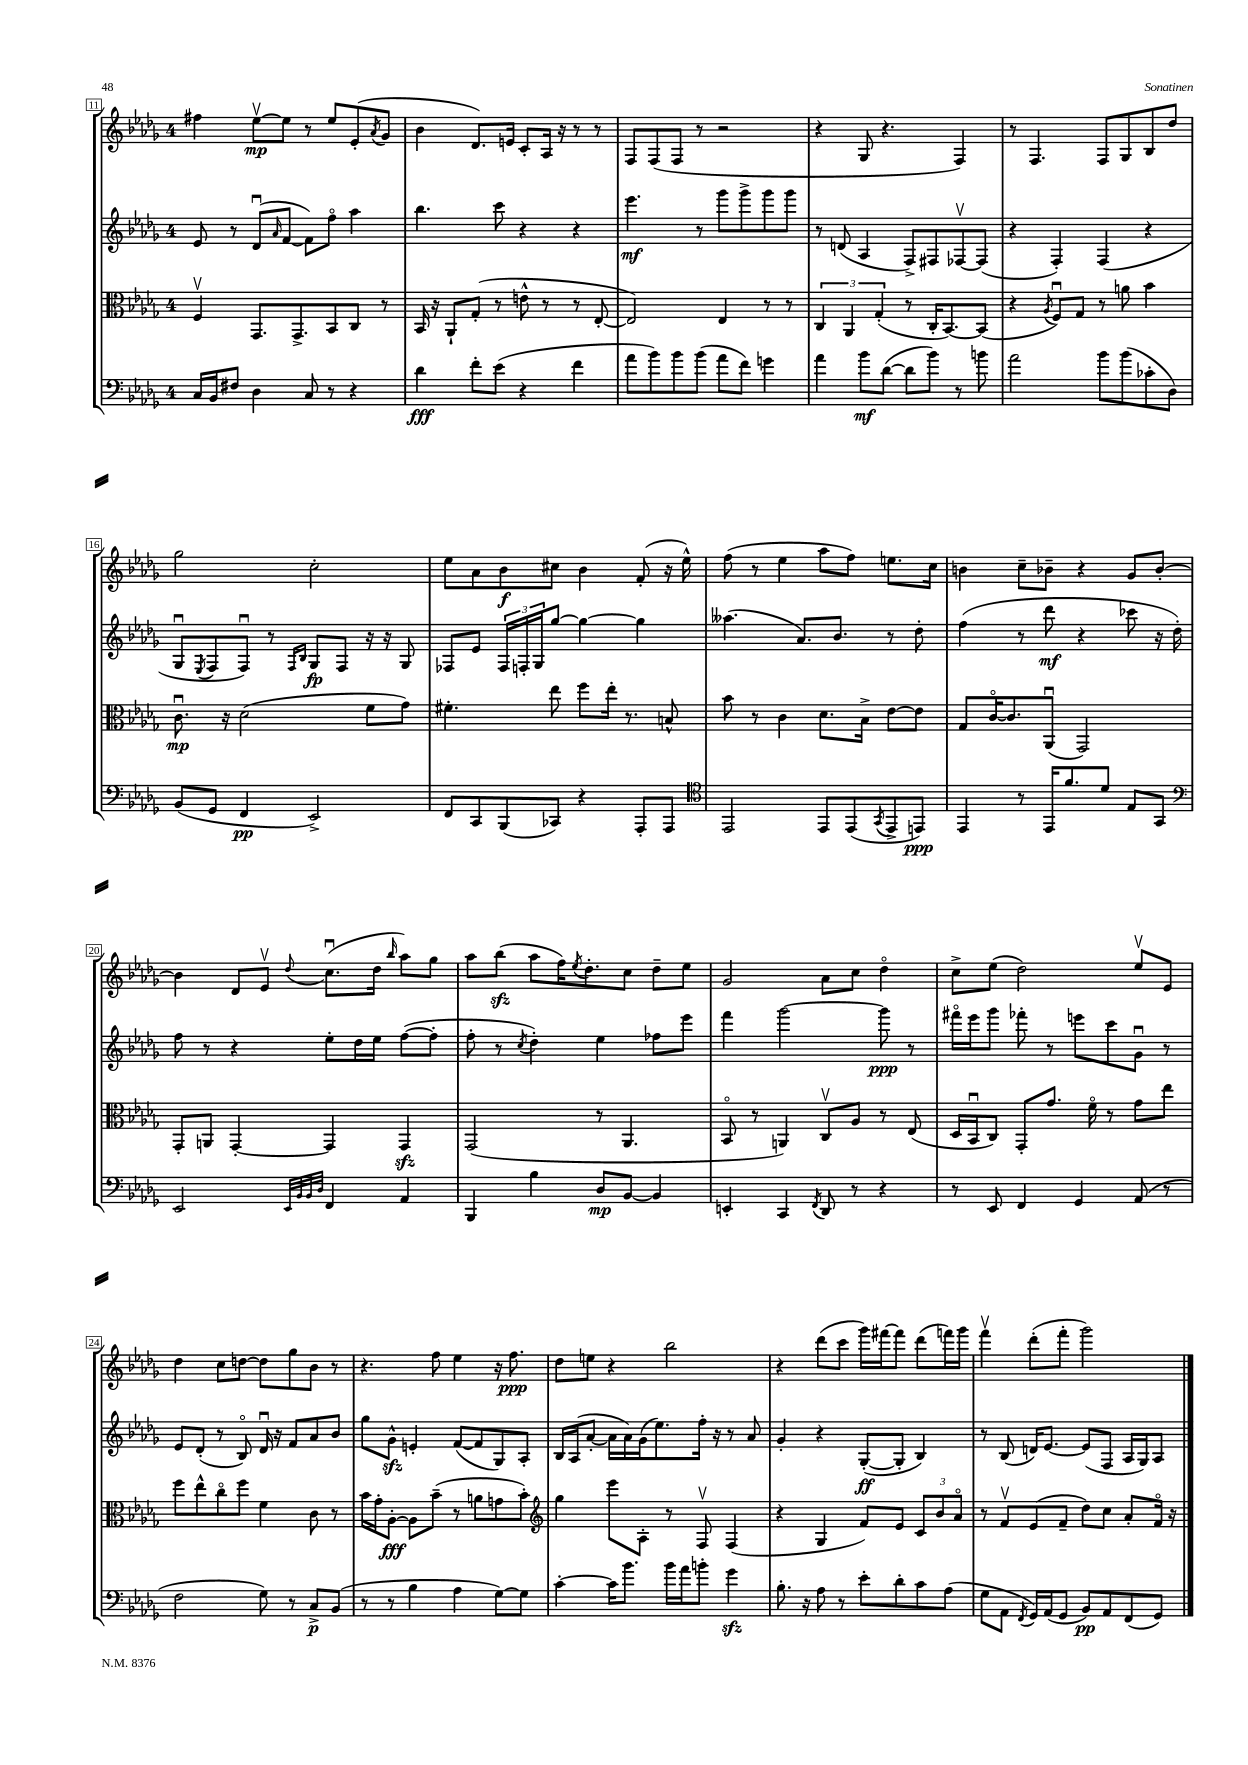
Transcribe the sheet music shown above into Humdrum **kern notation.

**kern	**kern	**kern	**kern
*staff4	*staff3	*staff2	*staff1
*clefF4	*clefC3	*clefG2	*clefG2
*k[b-e-a-d-g-]	*k[b-e-a-d-g-]	*k[b-e-a-d-g-]	*k[b-e-a-d-g-]
*M4/4	*M4/4	*M4/4	*M4/4
16C	4Fv	8e-	4ff#
16BB-	.	.	.
8F#	.	8r	.
4D-	8.GG-	(8d-u	[8ee-v
.	.	16qqa-	.
.	.	[8f	8ee-]
.	8.GG-^	.	.
8C	.	8f])	8r
8r	8BB-	8ffo	8ee-
4r	8C	4aa-	(8e-'
.	.	.	8qa-
.	8r	.	8g-
=	=	=	=
4d-	16BB-	4.bb-	4b-
.	16r	.	.
.	8AA-`	.	.
8f'	(8G-'	.	8.d-)
(8e-	8r	8ccc	.
.	.	.	16e
4r	8e^^	4r	8c'
.	8r	.	16A-
.	.	.	16r
4f	8r	4r	8r
.	[8E-'	.	8r
=	=	=	=
8a-	2E-])	4.eee-	8F
8b-)	.	.	(8F
8b-	.	.	8F
(8b-	.	8r	8r
8a-	4E-	8ggg-	2r
8f)	.	8ggg-^	.
4g	8r	8ggg-	.
.	8r	8ggg-	.
=	=	=	=
4a-	6C	8r	4r
.	.	(8d	.
.	6AA-	.	.
8b-	.	4A-	8G-
.	(6G-'	.	.
([8d-	.	.	4.r
8d-]	8r	8F^)	.
8b-)	16C'	8F#	.
.	[8.BB-)	.	.
8r	.	[8F-v	4F)
8b	(8BB-]	(8F-]	.
=	=	=	=
2a-	4r	4r	8r
.	.	.	4.F
.	8qA-	.	.
.	8Fu)	4F')	.
.	8G-	.	.
8b-	8r	(4F	8F
(8b-	8a	.	8G-
8c-'	4b-	4r	8B-
8D-)	.	.	8dd-
=	=	=	=
(8BB-	8.cu	8G-u	2gg-
.	.	8qE-	.
8GG-	.	8F	.
.	16r	.	.
4FF	(2d-	8Fu)	.
.	.	8r	.
.	.	16qqF	.
.	.	16qqB-	.
2EE-^)	.	8G-	2cc'
.	.	8F	.
.	8f	16r	.
.	.	16r	.
.	8g-)	8G-	.
=	=	=	=
8FF	4.f#'	8F-	8ee-
8CC	.	8e-	8a-
(8BBB-	.	24F-	8b-
.	.	24F'	.
.	.	24G-	.
8CC-)	8ee-	[8gg-	8cc#
4r	8ff	4gg-_	4b-
.	16ee-'	.	.
.	8.r	.	.
8AAA-'	.	4gg-]	(8f'
8AAA-	8B^^	.	16r
.	.	.	16ee-^^)
=	=	=	=
*clefC4	*	*	*
2EE-	8b-	(4.aa--	(8ff
.	8r	.	8r
.	4c	.	4ee-
.	.	8.a-)	.
8EE-	8.d-	.	8aa-
.	.	8.b-	.
(8EE-	.	.	8ff)
.	16B-^	.	.
8qGG-	.	.	.
8EE-^	[8e-	8r	8.ee
8EE)	8e-]	8dd-'	.
.	.	.	16cc
=	=	=	=
4EE-	8G-	(4ff	4b
.	[16co	.	.
.	8.c]	.	.
8r	.	8r	8cc~
16EE-	(8AA-u	8ddd-	8b-~
8.f	.	.	.
.	2GG-)	4r	4r
8d-	.	.	.
8E-	.	8ccc-	8g-
8GG-	.	16r	[8b-'
.	.	16dd-')	.
=	=	=	=
*clefF4	*	*	*
2EE-	8GG-'	8ff	4b-]
.	8AA	8r	.
.	[4GG-'	4r	8d-
.	.	.	8e-v
32qqEE-	.	.	.
32qqBB-	.	.	.
32qqBB-	.	.	.
32qqD-	.	.	8qqdd-
4FF	4GG-]	8ee-'	(8.ccu
.	.	16dd-	.
.	.	16ee-	16dd-
.	.	.	16qqbb-
4AA-	4GG-	([8ff	8aa-)
.	.	8ff']	8gg-
=	=	=	=
4BBB-	(2GG-	8ff'	8aa-
.	.	8r	(8bb-
.	.	8qcc	.
4B-	.	4dd-')	8aa-
.	.	.	16ff)
.	.	.	8qee-
.	.	.	8.dd-'
8D-	8r	4ee-	.
[8BB-	4.AA-	.	8cc
4BB-]	.	8ff-	8dd-~
.	.	8eee-	8ee-
=	=	=	=
4EE'	8BB-o	4fff	2g-
.	8r	.	.
4CC	4AA)	[2ggg-	.
8qFF	.	.	.
8DD-	8Cv	.	8a-
8r	8A-	.	8cc
4r	8r	8ggg-]	4dd-o
.	(8E-	8r	.
=	=	=	=
8r	16D-	16fff#o	8cc^
.	16BB-u	16eee-	.
8EE-	8C)	8ggg-	(8ee-
4FF	8GG-'	8fff-'	2dd-)
.	8.g-	8r	.
4GG-	.	8eee	.
.	16fo	.	.
.	8r	8ccc	.
(8AA-	8g-	8g-u	8ee-v
8r	8ee-	8r	8e-
=	=	=	=
2F	8ff	8e-	4dd-
.	8ee-^^	(8d-'	.
.	8cco	8r	8cc
.	8ff	8B-o)	[8dd
8G-)	4f	16d-u	8dd]
.	.	16r	.
8r	.	8f	8gg-
8C^	8c	8a-	8b-
(8BB-	8r	8b-	8r
=	=	=	=
8r	16b-	8gg-	4.r
.	16g-'	.	.
8r	[8A-'	8g-^^	.
4B-	8A-]	4e'	.
.	(8b-~	.	8ff
4A-	8r	([8f	4ee-
.	8a	8f]	.
[8G-)	8g	8G-)	16r
.	.	.	8.ff
8G-]	8b-')	8A-'	.
=	=	=	=
*	*clefG2	*	*
[4c'	4gg-	16B-	8dd-
.	.	(16A-	.
.	.	[8a-'	8ee
16c]	8eee-	16a-]	4r
8.b-	.	16a-)	.
.	8A-'	(16g-	.
.	.	8.ee-)	.
16b-	8r	.	2bb-
16a-	.	.	.
8b'	8Fv	16ff'	.
.	.	16r	.
4g-	(4F	8r	.
.	.	8a-	.
=	=	=	=
8.B-'	4r	4g-'	4r
16r	.	.	.
8A-	4G-	4r	(8ddd-
8r	.	.	8ccc
8e-'	8f)	([8G-'	16ggg-)
.	.	.	[16fff#
8d-'	8e-	8G-']	8fff#]
8c	12c	4B-)	(8ddd-
.	12b-	.	.
(8A-	.	.	16fff)
.	12a-o	.	.
.	.	.	16ggg-
=	=	=	=
8G-	8r	8r	4fffv
8AA-	8fv	(8B-	.
8qFF	.	.	.
16GG-)	(8e-	16d)	(8ddd-'
(16AA-	.	[8.e-	.
8GG-	8f~	.	8fff'
8BB-)	8dd-)	(8e-]	2ggg-)
8AA-	8cc	8F	.
(8FF	8a-'	16A-	.
.	.	16G-)	.
8GG-)	16fo	8A-	.
.	16r	.	.
==	==	==	==
*-	*-	*-	*-
